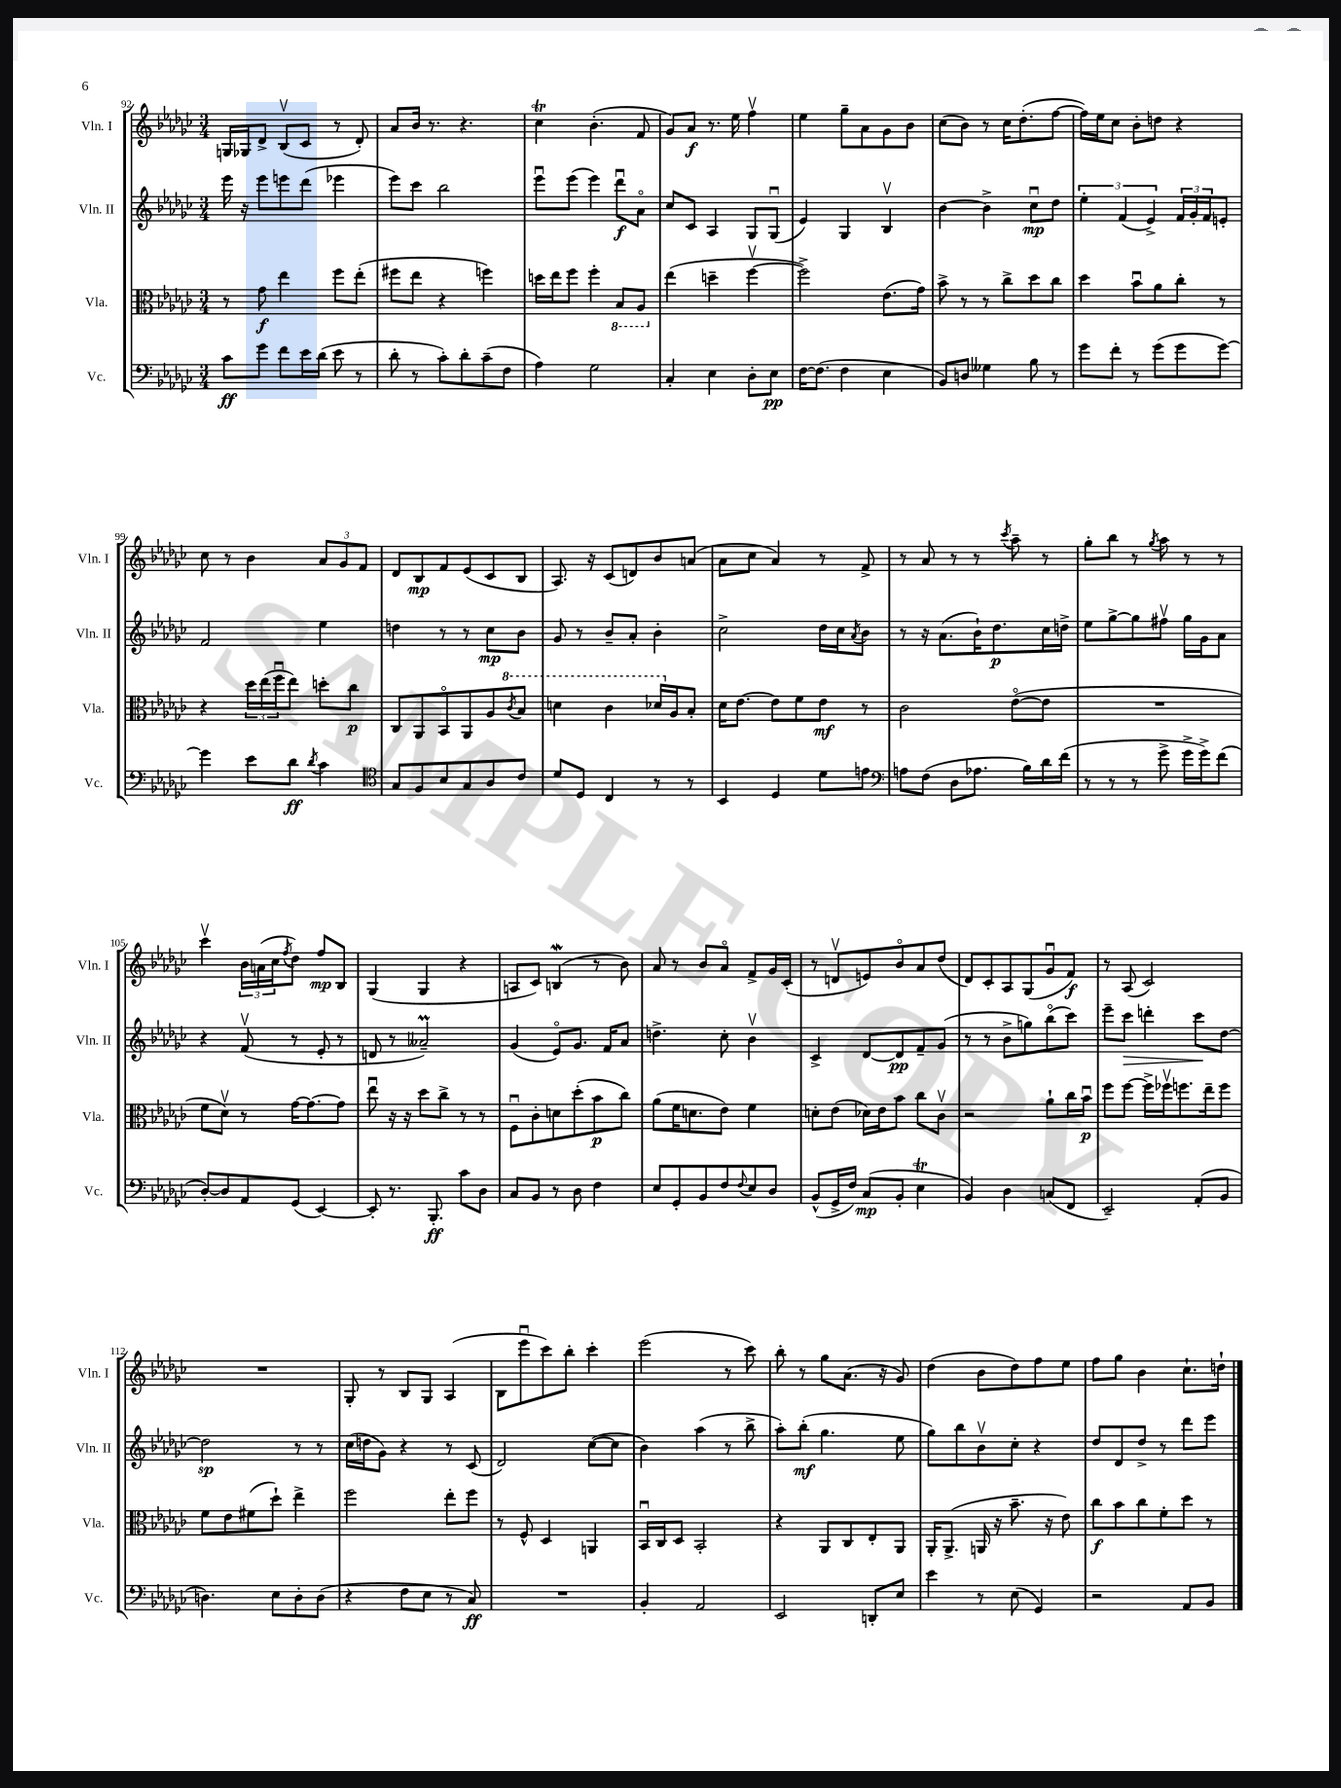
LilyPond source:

<<
\new StaffGroup <<
\new Staff = "s0" \with { instrumentName = "Vln. I" shortInstrumentName = "Vln. I" } {
    \clef treble \key ges \major \numericTimeSignature \time 3/4
    g16 ges16 des'8-> bes8\upbow( ces'8 r8 des'8-.) |
    aes'8 bes'16 r8. r4. |
    ces''4\trill bes'4.-.( f'8 |
    ges'8) aes'8\f r8. ees''16 f''4\upbow |
    ees''4 ges''8-- aes'8 ges'8 bes'8 |
    ces''8( bes'8) r8 ces''16 des''8.-.( f''8~ |
    f''16) ees''16 ces''8 bes'8-. d''8 r4 |
    ces''8 r8 bes'4 \tuplet 3/2 { aes'8 ges'8 f'8 } |
    des'8 bes8\mp f'8 ees'8( ces'8 bes8 |
    aes8.) r16 ces'8( d'8) bes'8 a'8( |
    aes'8 ces''8 aes'4) r8 f'8-> |
    r8 aes'8 r8 r8 \acciaccatura { ces'''8 } aes''8-- r8 |
    ges''8-. bes''8 r8 \acciaccatura { ges''8 } aes''8 r8 r8 |
    ces'''4\upbow \tuplet 3/2 { bes'16 a'16( ces''16 } \acciaccatura { f''8 } des''8) f''8\mp bes8 |
    ges4( ges4 r4 |
    a8 ces'8) b4\mordent( r8 bes'8) |
    aes'8 r8 bes'8 aes'8\flageolet f'8-> ges'16 ces'16-.( |
    r8 d'8\upbow e'8) bes'8\flageolet aes'8 des''8( |
    des'8) ces'8-. aes8 ges8( ges'8\downbow f'8\f) |
    r8 aes8( ces'2) |
    R2. |
    ges8-. r8 bes8 ges8 aes4( |
    bes8 ees'''8\downbow ces'''8) bes''8-. ces'''4-. |
    ees'''2( r8 ces'''8) |
    bes''8-. r8 ges''8 aes'8.( r16 ges'8) |
    des''4( bes'8 des''8) f''8 ees''8 |
    f''8 ges''8 bes'4 ces''8.-! d''16-! \bar "|." |
}
\new Staff = "s1" \with { instrumentName = "Vln. II" shortInstrumentName = "Vln. II" } {
    \clef treble \key ges \major \numericTimeSignature \time 3/4
    ees'''16 r16 ees'''8 e'''8 des'''8( ees'''4 |
    ees'''8) ces'''8 bes''2 |
    ees'''8\downbow ees'''8( ees'''4) des'''8\downbow\f aes'8\flageolet |
    ces''8 ces'8 aes4 ges8 ges8\downbow( |
    ees'4) ges4 bes4\upbow |
    bes'4~ bes'4-> ces''8\downbow\mp des''8 |
    \tuplet 3/2 { ees''4-. f'4( ees'4->) } \tuplet 3/2 { f'16 ges'16-. f'16 } e'8-. |
    f'2 ees''4 |
    d''4 r8 r8 ces''8\mp bes'8 |
    ges'8 r8 bes'8-- aes'8-. bes'4-. |
    ces''2-> des''16 ces''16 \acciaccatura { aes'8 } bes'8 |
    r8 r16 aes'8.( bes'16-!) des''8.\p ces''16 d''16-> |
    ees''8 ges''8~-> ges''8 fis''8\upbow ges''16 ges'16 aes'8 |
    r4 f'8\upbow( r8 ees'8-. r8 |
    d'8 r8 aeses'2--\prall) |
    ges'4( ees'8\flageolet) ges'8. f'16 aes'8 |
    d''4.-> ces''8-. bes'4\upbow |
    ces'4-> des'8~ des'8\pp f'8-- ges'8( |
    r8 r8 bes'8-> g''8) bes''8\flageolet( ces'''8) |
    ees'''8-- ces'''8\> d'''4-. ces'''8\! des''8~ |
    des''2\sp r8 r8 |
    ces''16( d''16 ges'8) r4 r8 ces'8( |
    des'2) ces''8~( ces''8 |
    bes'4) aes''4( r8 bes''8-> |
    aes''8-.) bes''8-.\mf( ges''4. ees''8 |
    ges''8) bes''8 bes'8\upbow ces''8-. r4 |
    des''8 des'8 des''8-> r8 des'''8 ees'''8 \bar "|." |
}
\new Staff = "s2" \with { instrumentName = "Vla." shortInstrumentName = "Vla." } {
    \clef alto \key ges \major \numericTimeSignature \time 3/4
    r8 ges'8\f ees''4 f''8 ees''8-.( |
    fis''8 ees''8 r4 f''4) |
    d''16 ees''16 f''8 f''4-. \ottava #-1 bes,8 aes,8 \ottava #0 |
    ees''4( d''4-- f''4~\upbow |
    f''2->) ees'8.( ges'16) |
    bes'8-> r8 r8 ces''8-> des''8 ces''8 |
    des''4 bes'8\downbow aes'8 ces''8-. r8 |
    r4 \tuplet 3/2 { des''16 ees''16( f''16\downbow } ees''8) d''8-. ces''8\p |
    ces8 aes,8 bes,8\flageolet aes,8 aes8 \ottava #1 \acciaccatura { ces''8 } bes'8 |
    d''4 ces''4 des''16 \ottava #0 aes16 bes8-. |
    des'16 ees'8.~ ees'8 f'8 ees'8\mf r8 |
    ces'2 ees'8~\flageolet( ees'8 |
    R2. |
    f'8 des'8\upbow) r8 ges'16~ ges'8.~ ges'8 |
    ees''8\downbow r16 r16 des''8 ces''8-> r8 r8 |
    f8\downbow ces'8-. d'8 des''8-.( bes'8\p ces''8) |
    aes'8( f'16 d'8. ees'8) f'4 |
    d'8-. ees'8( des'16) ees'16 bes'8 ces''8 ces'8\upbow |
    r2 aes'8-! ces''16 bes'16\downbow\p |
    f''8 f''8~ f''16-> fes''16\upbow f''8. ees''16-- f''8 |
    f'8 ees'8 fis'8( des''8-!) ees''4-> |
    f''2 ees''8-. f''8 |
    r8 f8-^ des4 a,4 |
    bes,16\downbow ces16 des8 bes,2-. |
    r4 aes,8 ces8 ees8-. aes,8 |
    aes,16-. aes,8.->( a,16 r16 bes'8.-- r16 ees'8) |
    ces''8\f bes'8 ces''8 f'8-. des''8 r8 \bar "|." |
}
\new Staff = "s3" \with { instrumentName = "Vc." shortInstrumentName = "Vc." } {
    \clef bass \key ges \major \numericTimeSignature \time 3/4
    ces'8\ff ges'8 f'8 ees'16 des'16( ees'8 r8 |
    des'8-. r8 ces'8-.) des'8-. ces'8--( f8 |
    aes4) ges2 |
    ces4-. ees4 des8-. ees8\pp |
    f16~ f8.( f4 ees4 |
    bes,8) d8 geses4 bes8 r8 |
    ges'8 f'8-. r8 ges'8( ges'8 ges'8~) |
    ges'4 ees'8 des'8\ff \acciaccatura { des'8 } ces'4 |
    \clef tenor ges8 f8 bes8 ges8 aes8 ces'8 |
    des'8 des8 ces4 r8 r8 |
    bes,4 des4 des'8 e'8 |
    \clef bass a8 f8( des8 aes8. bes16) des'16 f'16( |
    r8 r8 r8 ges'8-> ges'16-> ges'16->) f'8( |
    des8~-.) des8 aes,8 ges,8( ees,4~) |
    ees,8-. r8. bes,,8.-.\ff ces'8 des8 |
    ces8 bes,8 r8 des8 f4 |
    ees8 ges,8-. bes,8 f8 \appoggiatura { f8 } ees8 des8 |
    bes,8-^( ges,16-> f16) ces8\mp( bes,8-. ees4\trill |
    bes,4) des4 c8( f,8 |
    ees,2--) aes,8-.( bes,8 |
    d4.) ees8 d8-. d8( |
    r4 f8 ees8 r8 ces8\ff) |
    R2. |
    bes,4-. aes,2 |
    ees,2 d,8-. ees8 |
    ees'4 r8 ees8( ges,4) |
    r2 aes,8 bes,8 \bar "|." |
}
>>
>>
\layout { \context { \Score currentBarNumber = #92 } }
